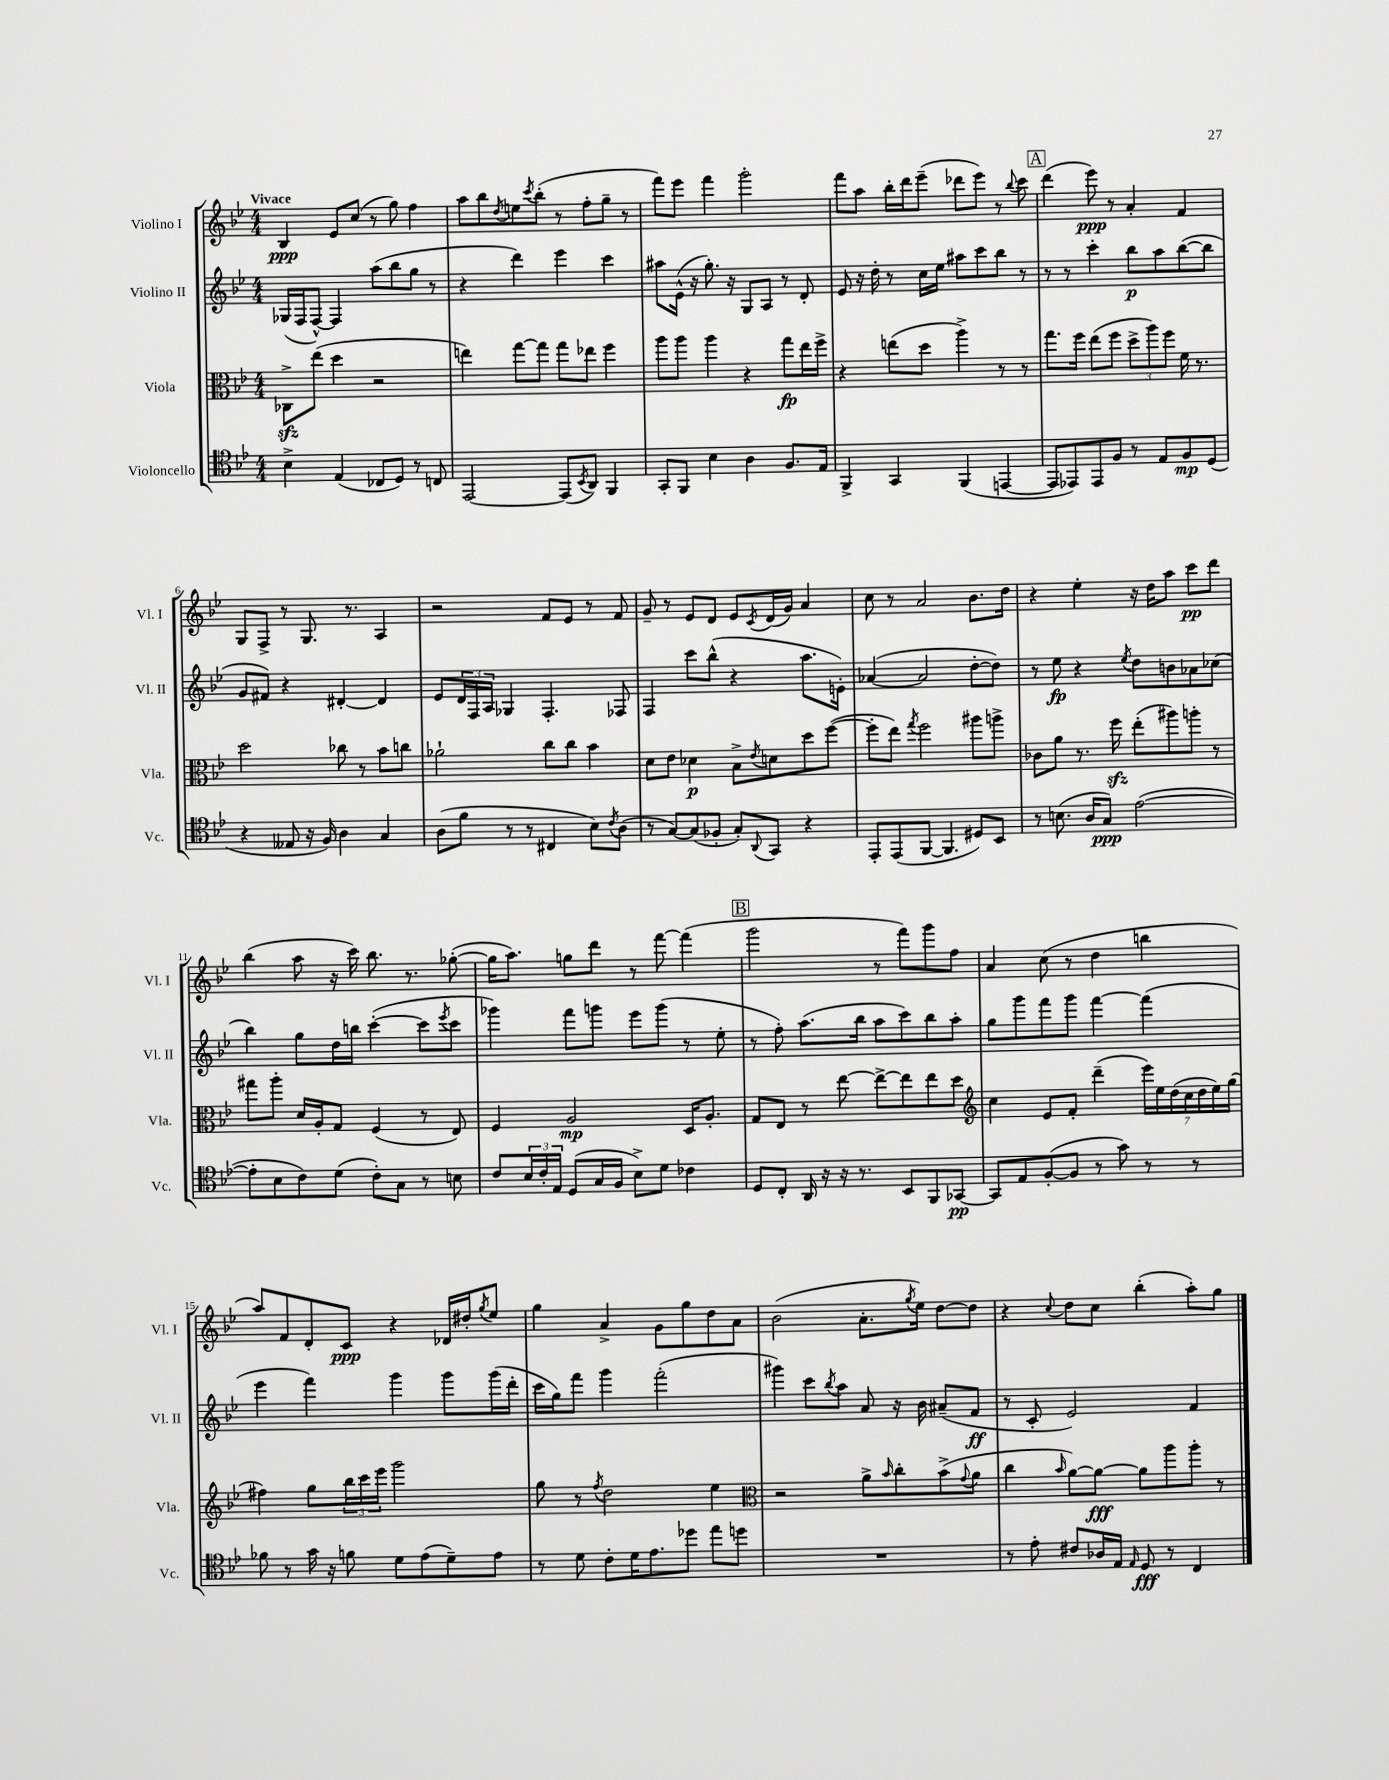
<<
\new StaffGroup <<
\new Staff = "s0" \with { instrumentName = "Violino I" shortInstrumentName = "Vl. I" } {
    \clef treble \key bes \major \numericTimeSignature \time 4/4 \tempo "Vivace"
    bes4\ppp ees'8 c''8( r8 g''8) f''4 |
    a''8 bes''8 \acciaccatura { d''8 } e''8 \acciaccatura { c'''8 } bes''8-.( r8 f''8-. g''8-- r8 |
    f'''8) ees'''8 f'''4 g'''2-. |
    f'''8 a''8 bes''16-. d'''16 ees'''8--( des'''8 ees'''8) r8 \appoggiatura { bes''8 } c'''8 |
    \mark \markup { \box "A" } d'''4( ees'''8\ppp) r8 a'4-. f'4 |
    g8 f8-> r8 g8. r8. a4 |
    r2 f'8 ees'8 r8 f'8 |
    g'8-- r8 ees'8 d'8 ees'8 \acciaccatura { c'8 } d'16( g'16) a'4 |
    c''8 r8 a'2 bes'8. d''16 |
    r4 ees''4-. r16 d''16 a''8 c'''8\pp d'''8 |
    bes''4( a''8 r16 c'''16) bes''8. r8. ges''8~-.( |
    ges''16 a''8.) g''8 d'''8 r8 f'''8~ f'''4( |
    \mark \markup { \box "B" } g'''2 r8 f'''8) g'''8 f''8 |
    a'4 c''8( r8 d''4 b''4 |
    a''8) f'8 d'8-. c'8\ppp r4 des'16 dis''16-. \acciaccatura { g''8 } ees''8 |
    g''4 a'4-> g'8 g''8 d''8 a'8 |
    bes'2( a'8.-. \acciaccatura { g''8 } ees''16) d''8~ d''8 |
    r4 \appoggiatura { c''8 } d''8 c''8 bes''4-.( a''8-.) g''8 \bar "|." |
}
\new Staff = "s1" \with { instrumentName = "Violino II" shortInstrumentName = "Vl. II" } {
    \clef treble \key bes \major \numericTimeSignature \time 4/4
    ges16( f16 f8~-^) f4 a''8( bes''8 g''8 r8 |
    r4 d'''4) ees'''4 c'''4 |
    ais''8 ees'16-^( r16 g''8.-.) r16 g8 a8 r8 d'8-. |
    ees'8 r16 d''16-. r8 c''16 ees''16 ais''8 c'''8 bes''8 r8 |
    \mark \markup { \box "A" } r8 r8 c'''4-. bes''8\p a''8 bes''8~( bes''8 |
    g'8 fis'8) r4 dis'4~-. dis'4 |
    ees'8 \tuplet 3/2 { d'16 f16 a16 } ges4 f4.-. fes8 |
    f4 c'''8 bes''8-^( r4 a''8. e'16-.) |
    aes'4~( aes'2 d''8~-. d''8) |
    r8 ees''8\fp r4 \acciaccatura { ees''8 } d''8 b'8 aes'8 ces''8( |
    bes''4) g''8 d''16 b''16 c'''4~-.( c'''8 \acciaccatura { ees'''8 } c'''8 |
    ges'''4) f'''8 g'''8 ees'''8 g'''8( r8 ees''8-. |
    \mark \markup { \box "B" } r8 f''8-.) a''8.( bes''16 a''8 c'''8) bes''8 a''8-. |
    g''8 g'''8 f'''8 g'''8 f'''4~ f'''4( |
    ees'''4 f'''4) g'''4 g'''8 g'''16( d'''16-. |
    c'''16 g''16) f'''8 g'''4 f'''2-.( |
    gis'''4) c'''8 \acciaccatura { bes''8 } a''8 a'8 r16 bes'16 ais'8--( f'8\ff |
    r8 c'8-. ees'2) f'4 \bar "|." |
}
\new Staff = "s2" \with { instrumentName = "Viola" shortInstrumentName = "Vla." } {
    \clef alto \key bes \major \numericTimeSignature \time 4/4
    ces8->\sfz ees''8( d''4 r2 |
    e''4) g''8~ g''8 g''8 ees''8 f''4 |
    a''8 a''8 a''4 r4 g''8\fp ees''16 f''16-> |
    r4 e''8( d''8 a''4->) r8 r8 |
    \mark \markup { \box "A" } g''8. f''16 ees''8( f''8 \tuplet 3/2 { d''8-> a''8) f''8 } f'16 r8. |
    d''2 ces''8 r8 bes'8 c''8 |
    aes'2-! c''8 c''8 bes'4 |
    d'8 ees'8 des'4\p bes8-> \acciaccatura { ees'8 } d'8 d''8 f''8~( |
    f''8-. ees''8) \acciaccatura { g''8 } f''2 ais''8 a''8-> |
    ces'8 a'8 r8. f''16\sfz ees''8-.( ais''8) a''8-. r8 |
    gis''8 a''8-. d'16 a16-. g8 f4( r8 ees8) |
    f4 a2\mp d16 a8.-. |
    \mark \markup { \box "B" } g8 ees8 r8 ees''8~ ees''8~-> ees''8 ees''8 d''8 |
    \clef treble c''4 ees'8 f'8-. d'''4--( \tuplet 7/4 { ees'''16) ees''16 d''16( c''16 d''16 ees''16) g''16( } |
    fis''4) g''8 \tuplet 3/2 { bes''16 c'''16 ees'''16 } g'''2 |
    g''8 r8 \acciaccatura { f''8 } d''2 ees''4 |
    \clef alto r2 a'8-> \grace { bes'16 } c''8-. bes'8->( \appoggiatura { g'8 } a'8 |
    c''4 \grace { bes'16 } a'8~) a'8~\fff a'8 a''8 a''8-. r8 \bar "|." |
}
\new Staff = "s3" \with { instrumentName = "Violoncello" shortInstrumentName = "Vc." } {
    \clef tenor \key bes \major \numericTimeSignature \time 4/4
    bes4-> ees4( ces8 d8) r8 c8 |
    ees,2~ ees,8( \acciaccatura { bes,8 } a,8) f,4 |
    g,8-. f,8 bes4 a4 f8. ees16 |
    f,4-> g,4 f,4( e,4~ |
    \mark \markup { \box "A" } e,8 ees,8) ees,8 f8 r8 ees8 f8\mp d8( |
    r4 eeses8 r16 f16) a4 g4 |
    a8( f'8 r8 r8 cis4 bes8) \acciaccatura { c'8 } a8( |
    r8 g8~) g8( fes8-. g8-.) \appoggiatura { a,8 } g,8 r4 |
    ees,8-. ees,8( f,8~ f,4. dis8) bes,8 |
    r8 b8.( a16 g8\ppp) ees'2~( |
    ees'8-. bes8 c'8) d'8( c'8-.) g8 r8 b8 |
    c'8 \tuplet 3/2 { bes16 c'16-. ees16 } d8( g16 f16 bes8->) d'8 ces'4 |
    \mark \markup { \box "B" } d8 c8-. a,16 r16 r16 r8. bes,8 f,8 ges,8~\pp |
    ges,8 ees8 f8~-.( f8 r8 g'8) r8 r8 |
    fes'8 r8 g'16 r16 f'8 d'8 ees'8( d'8--) ees'8 |
    r8 d'8 c'8-. d'16 ees'8. des''8 ees''8 d''8 |
    R1 |
    r8 ees'8-. cis'8 aes16 ees16 \grace { ees16 } d8\fff r8 c4 \bar "|." |
}
>>
>>
